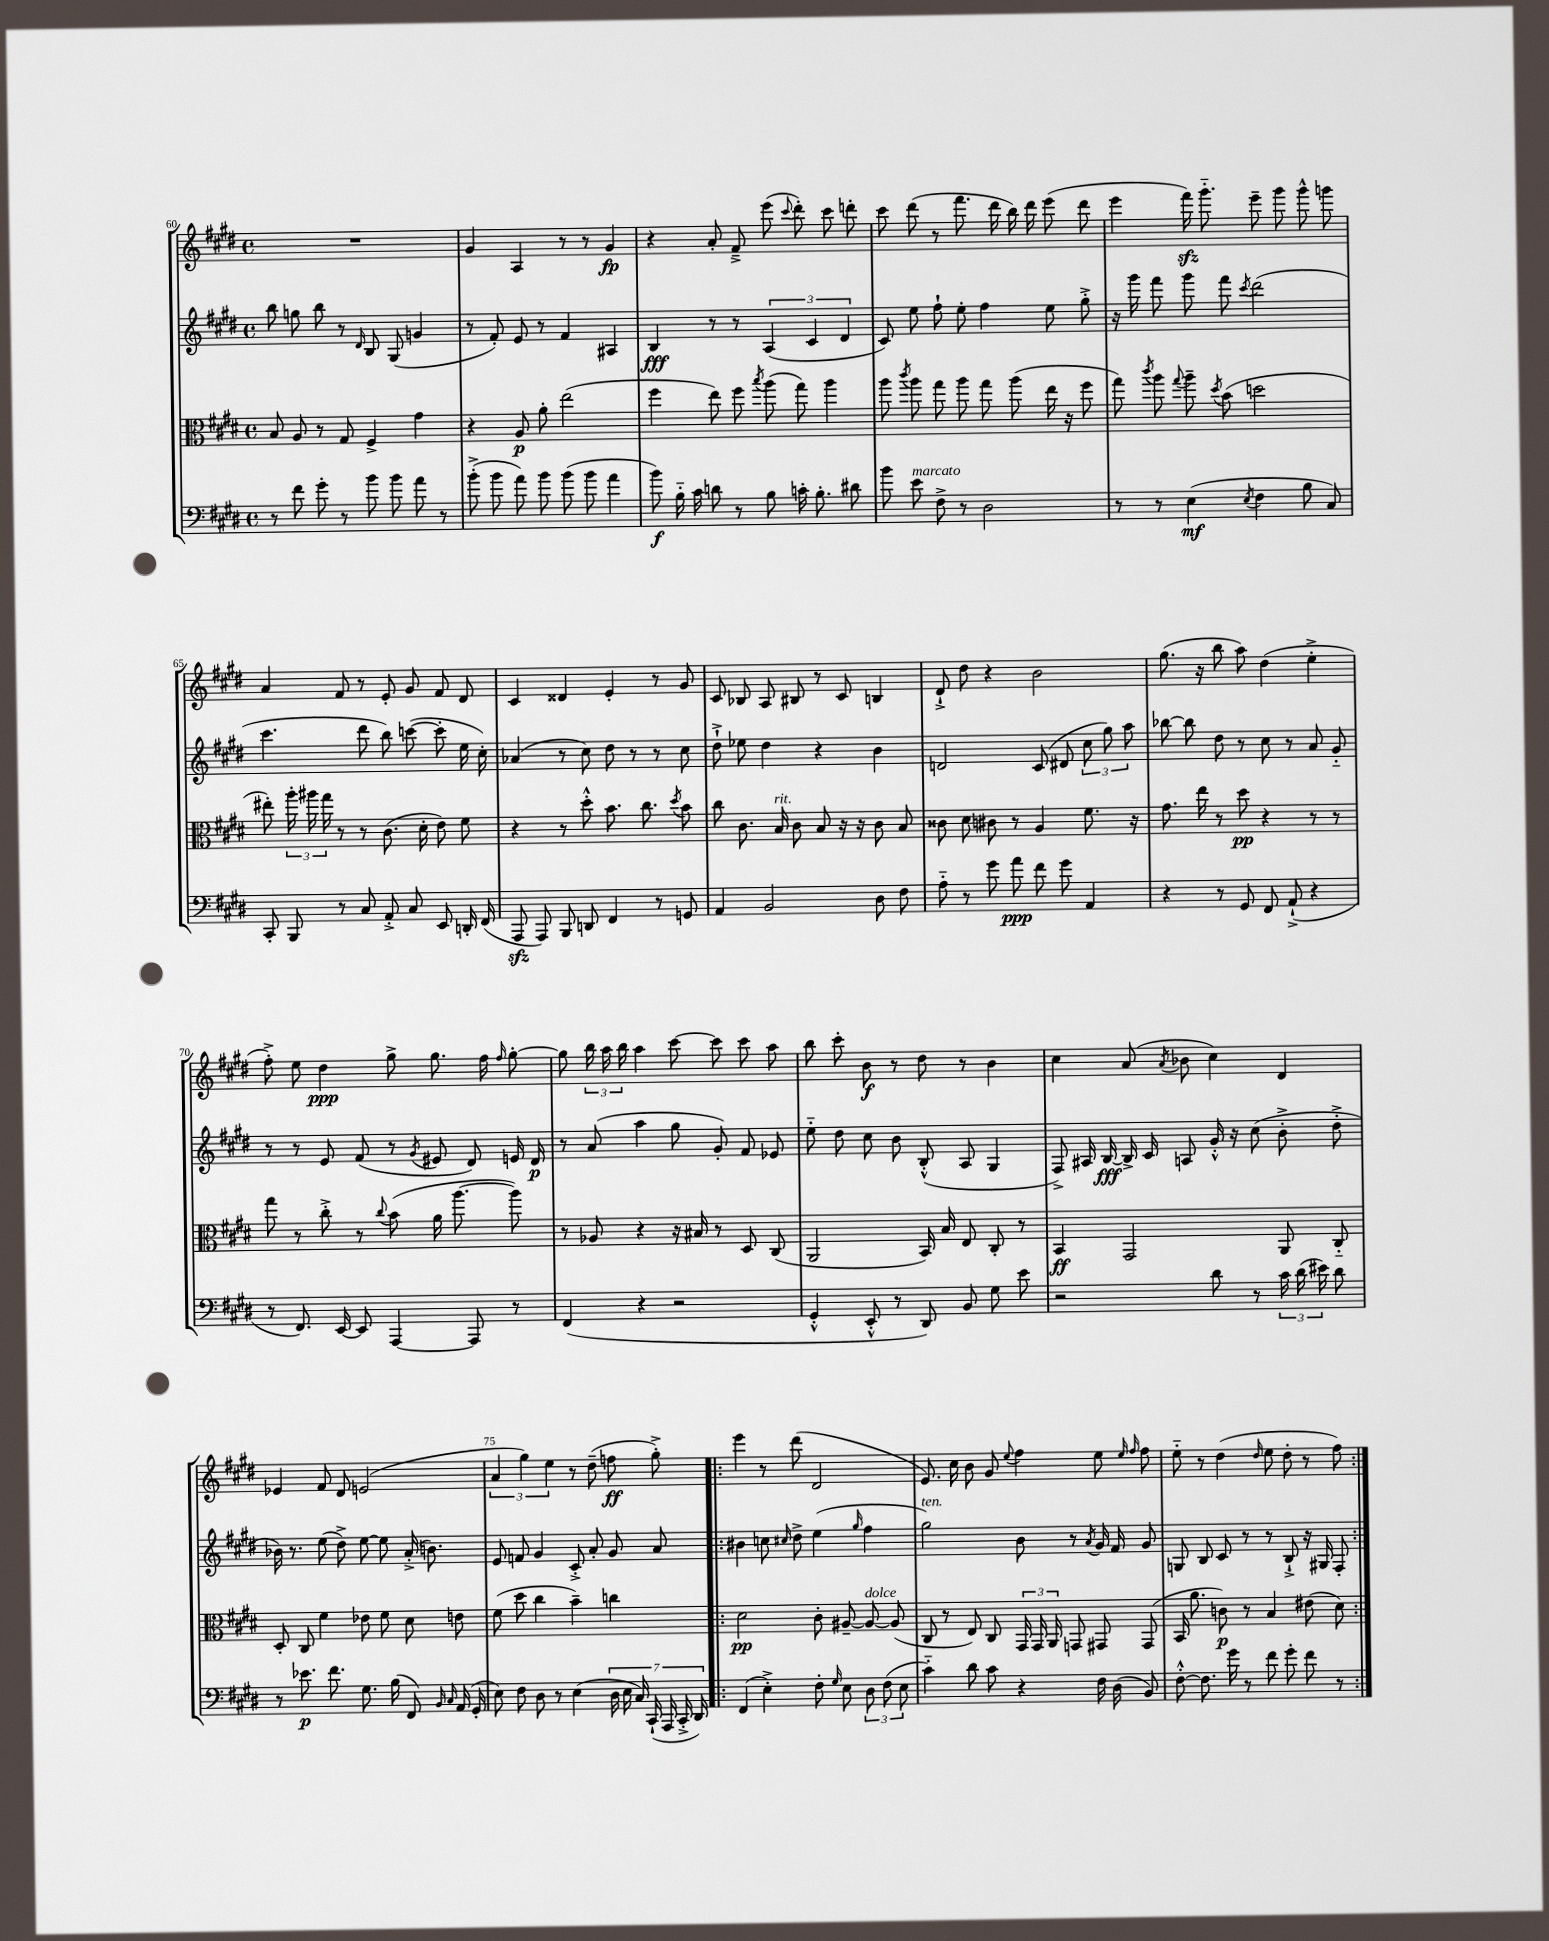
<<
\new StaffGroup <<
\new Staff = "s0" {
    \clef treble \key e \major \defaultTimeSignature \time 4/4
    \autoBeamOff R1 |
    gis'4 a4 r8 r8 gis'4\fp |
    r4 a'8-. fis'8---> e'''8( \appoggiatura { cis'''8 } dis'''8-.) cis'''8 d'''8-. |
    cis'''8 dis'''8( r8 fis'''8. dis'''16 b''16) dis'''16 e'''8( dis'''8 |
    e'''4 fis'''16\sfz) gis'''8.-_ e'''8-- gis'''8 gis'''8-^ g'''8 |
    a'4 fis'8 r8 e'8-. gis'8 fis'8 dis'8 |
    cis'4 disis'4 e'4-. r8 gis'8 |
    cis'8 bes8 a8 bis8 r8 cis'8 b4 |
    dis'8-!-> dis''8 r4 b'2 |
    gis''8.( r16 b''8 a''8) dis''4( e''4-.-> |
    fis''8-.->) e''8 dis''4\ppp gis''8-> gis''8. fis''16 \grace { fis''16 } gis''8~-. |
    gis''8 \tuplet 3/2 { b''16 a''16 b''16 } a''4 cis'''8~ cis'''8 cis'''8 a''8 |
    b''8 cis'''8-. b'8\f r8 dis''8 r8 b'4 |
    cis''4 a'8( \acciaccatura { a'8 } bes'8 cis''4) dis'4 |
    ees'4 fis'8 dis'8 e'2( |
    \tuplet 3/2 { a'4 gis''4) e''4 } r8 dis''8--( f''8\ff gis''8-.->) |
    \repeat volta 2 { e'''4 r8 dis'''8( dis'2 |
    e'8.) cis''16 b'8 gis'8 \appoggiatura { e''8 } fis''4 e''8 \grace { e''16 fis''16 } fis''8 |
    e''8-_ r8 dis''4( \grace { dis''16 } e''8 dis''8-. r8 fis''8) | }
}
\new Staff = "s1" {
    \clef treble \key e \major \defaultTimeSignature \time 4/4
    \autoBeamOff b''8 g''8 b''8 r8 \grace { dis'16 } b8 gis8( g'4 |
    r8 fis'8-.) e'8 r8 fis'4 ais4 |
    b4\fff r8 r8 \tuplet 3/2 { a4( cis'4 dis'4 } |
    cis'8) e''8 fis''8-! e''8-. fis''4 e''8 gis''8-.-> |
    r16 gis'''16 fis'''8 gis'''8 fis'''8 \acciaccatura { cis'''8 } dis'''2( |
    cis'''4. dis'''8 b''8) c'''8~( c'''8-. e''16 cis''16-.) |
    aes'4( r8 cis''8) dis''8 r8 r8 cis''8 |
    dis''8-!-> ees''8 dis''4 r4 b'4 |
    d'2 cis'8( dis'8 \tuplet 3/2 { cis''8 gis''8) a''8 } |
    bes''8~ bes''8 dis''8 r8 cis''8 r8 a'8 gis'8-_ |
    r8 r8 e'8 fis'8( r8 \acciaccatura { gis'8 } eis'8 dis'8) e'16 dis'16\p |
    r8 a'8( a''4 gis''8 gis'8-.) fis'8 ees'8 |
    e''8-_ dis''8 cis''8 b'8 b8-.-^( a8 gis4 |
    fis8->) ais16 b16~\fff b16-> cis'16 a8 gis'16-.-^ r16 cis''8( b'8-.-> dis''8-.-> |
    bes'16) r8. e''8( dis''8->) e''8~ e''8 a'16-.->( b'8.) |
    e'8 f'8 gis'4 cis'8-.-> a'8-. gis'8 a'8 |
    \repeat volta 2 { bis'4 c''8 \grace { cis''16 } dis''8-> e''4( \grace { gis''16 } fis''4 |
    gis''2^\markup { \italic "ten." }) b'8 r8 \acciaccatura { a'8 } gis'16 fis'16 gis'8 |
    g8 b8 cis'8 r8 r8 b8-!-> r16 gis16 fis8-. | }
}
\new Staff = "s2" {
    \clef alto \key e \major \defaultTimeSignature \time 4/4
    \autoBeamOff b8 a8 r8 gis8 fis4-> gis'4 |
    r4 a8\p a'8-. e''2( |
    fis''4 e''8) fis''8 \acciaccatura { b''8 } a''8( gis''8) a''4 |
    a''8 \acciaccatura { cis'''8 } a''8 gis''8 a''8 gis''8 a''8( e''16 r16 fis''8 |
    gis''8) \acciaccatura { cis'''8 } a''8 \appoggiatura { gis''8 } a''8-- \acciaccatura { dis''8 } b'8( d''2 |
    eis''8-.) \tuplet 3/2 { a''16-. ais''16 gis''16 } r8 r8 cis'8.( dis'16-. e'8) fis'8 |
    r4 r8 dis''8-.-^ b'8. cis''8. \acciaccatura { dis''8 } b'8 |
    cis''8 cis'8. b16^\markup { \italic "rit." } cis'8 b8 r16 r16 cis'8 b8 |
    cisis'8 dis'8 cis'8 r8 a4 fis'8. r16 |
    gis'8. e''16 r8 dis''8\pp r4 r8 r8 |
    gis''8 r8 cis''8-.-> r8 \appoggiatura { cis''8 } b'8( a'16 a''8.~ a''8) |
    r8 aes8 r4 r16 bis16 r8 dis8 cis8( |
    a,2 b,16) b16 e8 cis8-. r8 |
    b,4\ff gis,2 a,8 cis8-_ |
    dis8-. cis8 fis'4 ees'8 fis'8 dis'8 e'8 |
    fis'8( dis''8 cis''4 b'4--) c''4 |
    \repeat volta 2 { dis'2\pp cis'8-. ais8~-- ais8~^\markup { \italic "dolce" } ais8( |
    cis8 r8 e8) cis8 \tuplet 3/2 { gis,16 gis,16 a,16 } g,8 gis,8 gis,8( |
    b,16 a'8. c'8\p) r8 b4 eis'8( dis'8) | }
}
\new Staff = "s3" {
    \clef bass \key e \major \defaultTimeSignature \time 4/4
    \autoBeamOff r8 fis'8 gis'8-. r8 b'8 b'8 a'8 r8 |
    b'8-.->( b'8 a'8) b'8 b'8( b'8 a'4 |
    b'8\f) b16-_ cis'16 d'8 r8 b8 c'16-. b8.-. dis'8 |
    b'8 e'8^\markup { \italic "marcato" } fis8-> r8 dis2 |
    r8 r8 e4\mf( \acciaccatura { e8 } fis4 b8 cis8) |
    cis,8-. b,,8 r8 cis8 a,8-.-> cis8 e,8 d,16-. fis,16( |
    a,,8\sfz a,,8) b,,8 d,8 fis,4 r8 g,8 |
    a,4 b,2 dis8 fis8 |
    a8-_ r8 gis'8 a'8\ppp fis'8 gis'8 a,4 |
    r4 r8 gis,8 fis,8 a,8-!->( r4 |
    r8 fis,8.) e,16~ e,8 a,,4~ a,,8 r8 |
    fis,4( r4 r2 |
    gis,4-.-^ e,8-.-^ r8 dis,8) b,8 gis8 e'8 |
    r2 dis'8 r8 \tuplet 3/2 { cis'16 dis'16( eis'16) } dis'8 |
    r8 ees'8.\p fis'8. gis8. b16( fis,8) \grace { b,16 cis16 } a,16( gis,16-. |
    e8) fis8 dis8 r8 e4( \tuplet 7/4 { dis16 e16 cis16) cis,16-!( a,,16 cis,16-.-> dis,16) } |
    \repeat volta 2 { fis,4( e4-.->) fis8-. \grace { gis16 } e8 \tuplet 3/2 { dis8 fis8( e8 } |
    cis'4-_) dis'8 cis'8 r4 fis16 dis16( b,8) |
    fis8~-.-^ fis8. gis'16 r8 fis'8 gis'8-. fis'8 r8 | }
}
>>
>>
\layout { \context { \Score currentBarNumber = #60 \override BarNumber.break-visibility = ##(#f #t #t) barNumberVisibility = #(every-nth-bar-number-visible 5) } }
